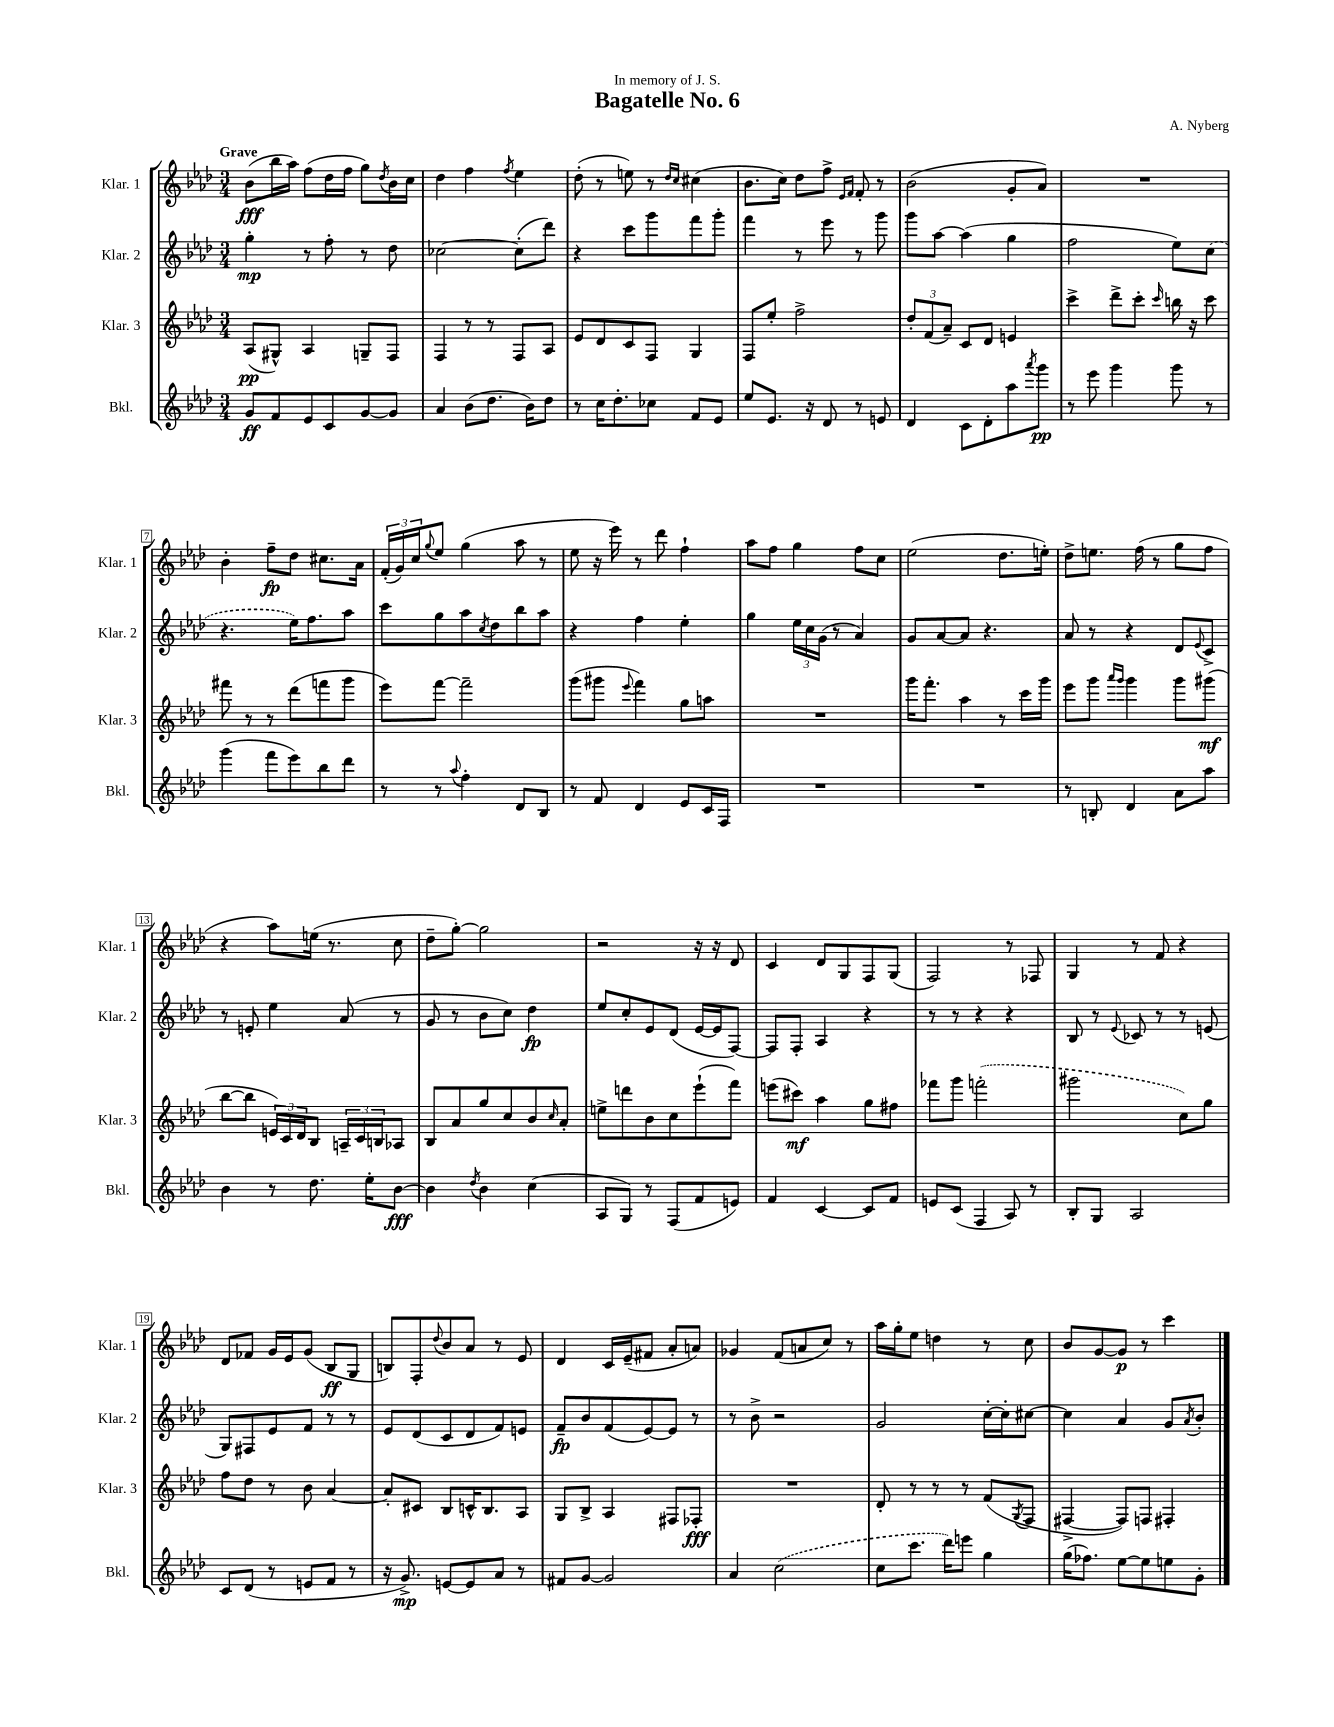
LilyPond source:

\header { title = "Bagatelle No. 6" composer = "A. Nyberg" dedication = "In memory of J. S." }
<<
\new StaffGroup <<
\new Staff = "s0" \with { instrumentName = "Klar. 1" shortInstrumentName = "Klar. 1" } {
    \clef treble \key aes \major \numericTimeSignature \time 3/4 \tempo "Grave"
    bes'8\fff( bes''16 aes''16) f''8( des''16 f''16 g''8) \acciaccatura { des''8 } bes'16 c''16 |
    des''4 f''4 \acciaccatura { f''8 } ees''4 |
    des''8-.( r8 e''8) r8 \grace { des''16 c''16 } cis''4( |
    bes'8. c''16) des''8 f''8-> \grace { ees'16 f'16 } f'8-. r8 |
    bes'2( g'8-. aes'8) |
    R2. |
    bes'4-. f''8--\fp des''8 cis''8. aes'16 |
    \tuplet 3/2 { f'16-.( g'16) c''16 } \appoggiatura { g''8 } ees''8 g''4( aes''8 r8 |
    ees''8 r16 ees'''16) r8 des'''8 f''4-! |
    aes''8 f''8 g''4 f''8 c''8 |
    ees''2( des''8. e''16-.) |
    des''8-> e''8. f''16( r8 g''8 f''8 |
    r4 aes''8) e''16( r8. c''8 |
    des''8-- g''8~-.) g''2 |
    r2 r16 r16 des'8 |
    c'4 des'8 g8 f8 g8( |
    f2) r8 fes8 |
    g4 r8 f'8 r4 |
    des'8 fes'8 g'16 ees'16 g'8( bes8\ff g8 |
    b8) f8-. \appoggiatura { des''8 } bes'8 aes'8 r8 ees'8 |
    des'4 c'16 ees'16--( fis'8 aes'8-. a'8) |
    ges'4 f'8( a'8 c''8) r8 |
    aes''16 g''16-. ees''8 d''4 r8 c''8 |
    bes'8 g'8~ g'8\p r8 c'''4 \bar "|." |
}
\new Staff = "s1" \with { instrumentName = "Klar. 2" shortInstrumentName = "Klar. 2" } {
    \clef treble \key aes \major \numericTimeSignature \time 3/4
    g''4-.\mp r8 f''8-. r8 des''8 |
    ces''2~ ces''8-.( des'''8) |
    r4 c'''8 g'''8 f'''8 g'''8-. |
    f'''4 r8 ees'''8 r8 g'''8 |
    g'''8 aes''8~ aes''4( g''4 |
    f''2 ees''8) \once \slurDashed c''8( |
    r4. ees''16) f''8. aes''8 |
    c'''8 g''8 aes''8 \acciaccatura { c''8 } des''8 bes''8 aes''8 |
    r4 f''4 ees''4-. |
    g''4 \tuplet 3/2 { ees''16 c''16 g'16( } r8 aes'4) |
    g'8 aes'8~ aes'8 r4. |
    aes'8 r8 r4 des'8 \appoggiatura { ees'8 } c'8-> |
    r8 e'8-. ees''4 aes'8( r8 |
    g'8 r8 bes'8 c''8) des''4\fp |
    ees''8 c''8-. ees'8 des'8( ees'16~ ees'16 f8~) |
    f8 f8-. aes4 r4 |
    r8 r8 r4 r4 |
    bes8 r8 \appoggiatura { ees'8 } ces'8 r8 r8 e'8( |
    g8) fis8 ees'8 f'8 r8 r8 |
    ees'8 des'8( c'8 des'8 f'8) e'8 |
    f'8--\fp bes'8 f'8( ees'8~) ees'8 r8 |
    r8 bes'8-> r2 |
    g'2 c''16~-. c''16-. cis''8~ |
    cis''4 aes'4 g'8 \acciaccatura { aes'8 } bes'8-. \bar "|." |
}
\new Staff = "s2" \with { instrumentName = "Klar. 3" shortInstrumentName = "Klar. 3" } {
    \clef treble \key aes \major \numericTimeSignature \time 3/4
    aes8\pp( gis8-^) aes4 g8-- f8 |
    f4 r8 r8 f8 aes8 |
    ees'8 des'8 c'8 f8 g4 |
    f8 ees''8-. f''2-> |
    \tuplet 3/2 { des''8-. f'8( aes'8--) } c'8 des'8 e'4 |
    c'''4-> des'''8-> c'''8-. \grace { c'''16 } b''16 r16 c'''8 |
    fis'''8 r8 r8 des'''8( f'''8 g'''8 |
    ees'''8) f'''8~ f'''2-- |
    g'''8( gis'''8 \appoggiatura { ees'''8 } f'''4) g''8 a''8 |
    R2. |
    g'''16 f'''8.-. aes''4 r8 c'''16 g'''16 |
    ees'''8 g'''8 \grace { aes'''16 g'''16 } g'''4 g'''8 gis'''8\mf( |
    bes''8~ bes''8 \tuplet 3/2 { e'16) c'16 des'16 } bes8 \tuplet 3/2 { a16-- c'16 b16 } aes8 |
    bes8 aes'8 g''8 c''8 bes'8 \grace { c''16 } aes'8-. |
    e''8-> d'''8 bes'8 c''8 ees'''8-!( f'''8) |
    e'''8( cis'''8\mf) aes''4 g''8 fis''8 |
    fes'''8 g'''8 \once \slurDashed f'''2-.( |
    gis'''2 c''8) g''8 |
    f''8 des''8 r8 bes'8 aes'4~ |
    aes'8-. cis'8 bes8 c'16-^ bes8. aes8 |
    g8 bes8-> aes4 fis8 fes8-.\fff |
    R2. |
    des'8-. r8 r8 r8 f'8( \acciaccatura { g8 } f8 |
    fis4~-> fis8) f8 fis4-. \bar "|." |
}
\new Staff = "s3" \with { instrumentName = "Bkl." shortInstrumentName = "Bkl." } {
    \clef treble \key aes \major \numericTimeSignature \time 3/4
    g'8\ff f'8 ees'8 c'8 g'8~ g'8 |
    aes'4 bes'8( des''8. bes'16) des''8 |
    r8 c''16 des''8.-. ces''8 f'8 ees'8 |
    ees''8 ees'8. r16 des'8 r8 e'8 |
    des'4 c'8 des'8-. aes''8 \acciaccatura { aes'''8 } g'''8\pp |
    r8 ees'''8 g'''4 g'''8 r8 |
    g'''4( f'''8 ees'''8) bes''8 des'''8 |
    r8 r8 \appoggiatura { aes''8 } f''4-. des'8 bes8 |
    r8 f'8 des'4 ees'8 c'16 f16 |
    R2. |
    R2. |
    r8 b8-. des'4 aes'8 aes''8 |
    bes'4 r8 des''8. ees''16-. bes'8~\fff |
    bes'4 \acciaccatura { des''8 } bes'4 c''4( |
    aes8 g8) r8 f8( f'8 e'8) |
    f'4 c'4~ c'8 f'8 |
    e'8 c'8( f4 aes8) r8 |
    bes8-. g8 aes2 |
    c'8 des'8( r8 e'8 f'8 r8 |
    r16 g'8.->\mp) e'8~ e'8 aes'8 r8 |
    fis'8 g'8~ g'2 |
    aes'4 \once \slurDashed c''2( |
    c''8 c'''8. des'''16) e'''8 g''4 |
    g''16( fes''8.) ees''8~ ees''8 e''8 g'8-. \bar "|." |
}
>>
>>
\layout { \context { \Score \override BarNumber.stencil = #(make-stencil-boxer 0.1 0.3 ly:text-interface::print) } }
